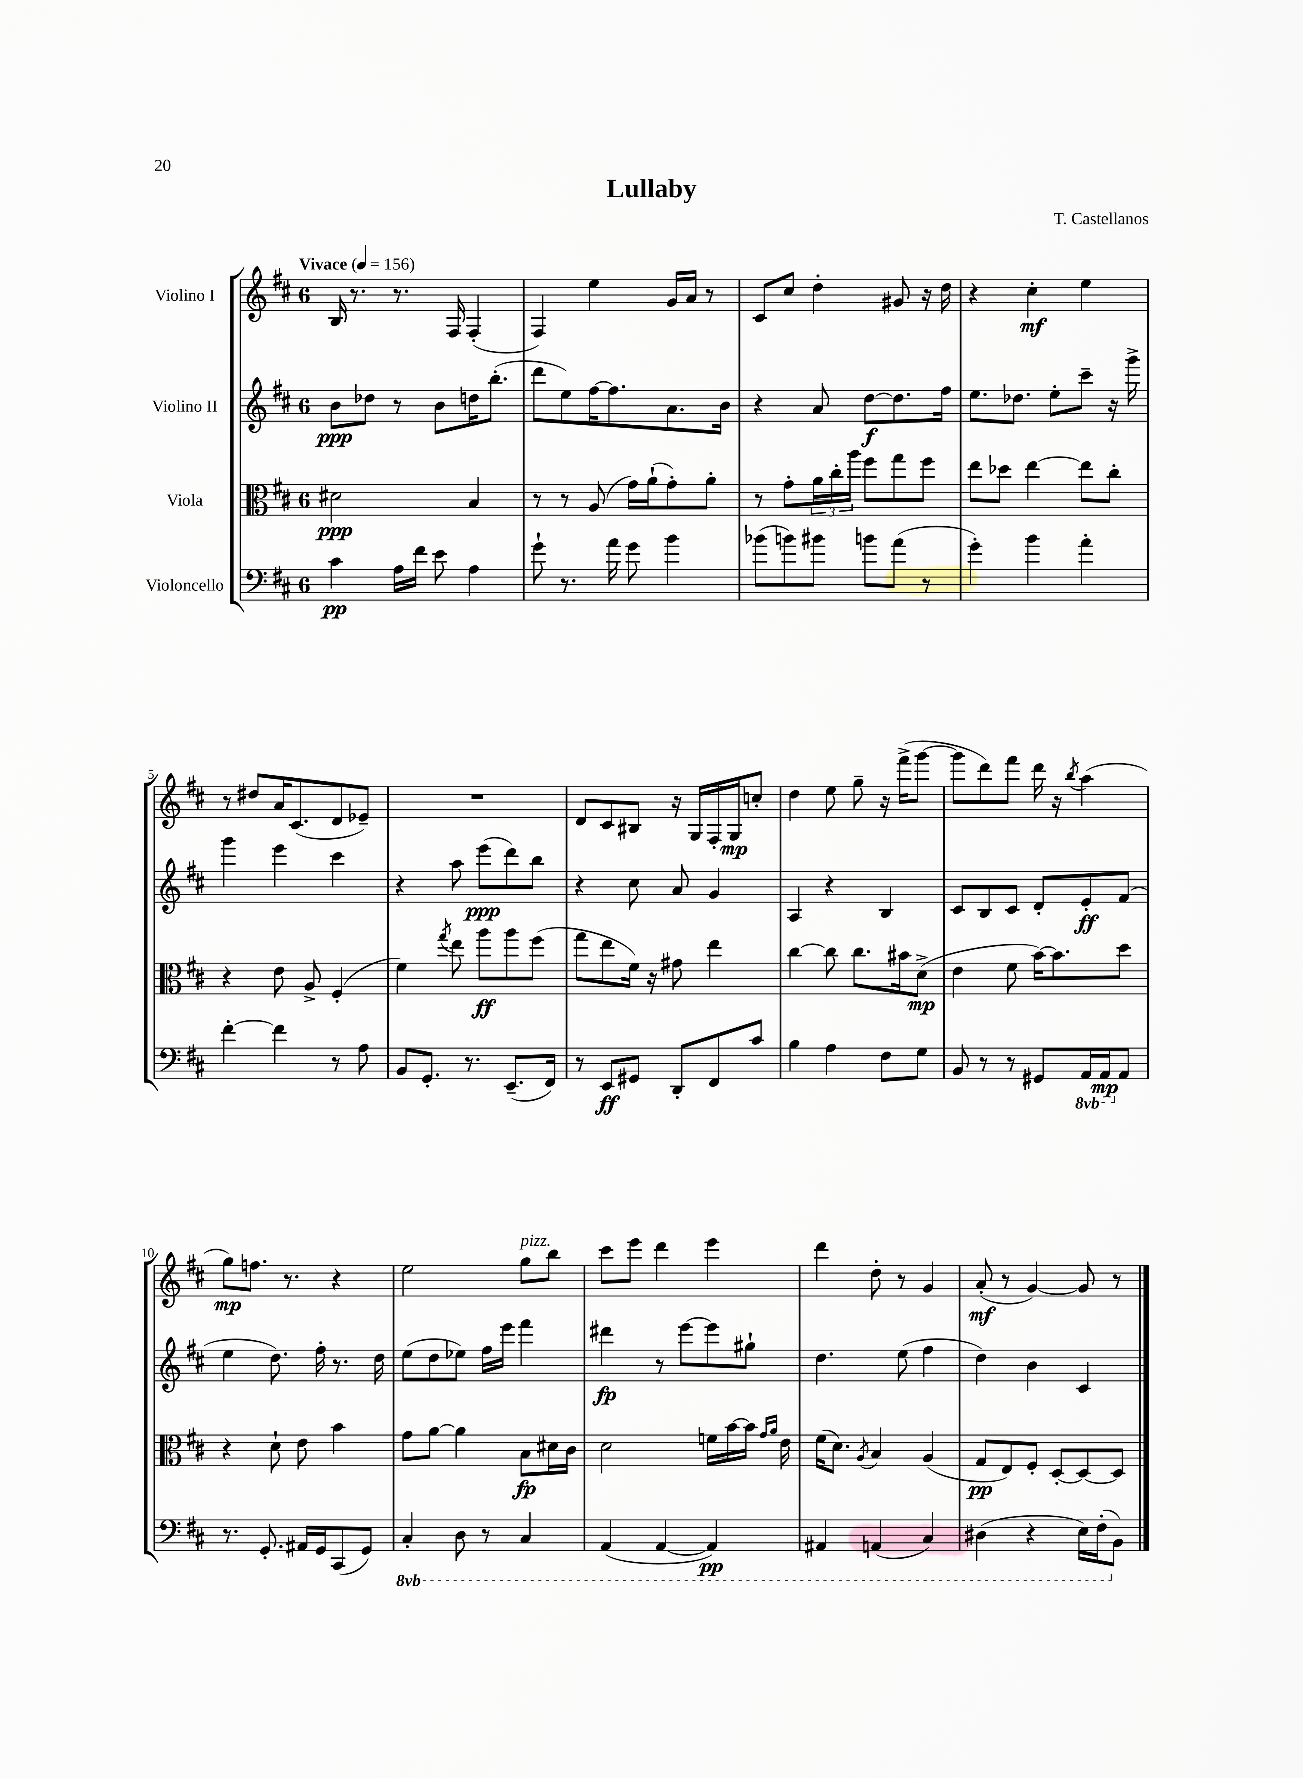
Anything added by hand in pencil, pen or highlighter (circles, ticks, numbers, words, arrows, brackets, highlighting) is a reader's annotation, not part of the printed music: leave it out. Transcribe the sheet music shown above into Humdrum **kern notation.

**kern	**dynam	**kern	**dynam	**kern	**dynam	**kern	**dynam
*part4	*part4	*part3	*part3	*part2	*part2	*part1	*part1
*staff4	*staff4	*staff3	*staff3	*staff2	*staff2	*staff1	*staff1
*I"Violoncello	*	*I"Viola	*	*I"Violino II	*	*I"Violino I	*
*clefF4	*	*clefC3	*	*clefG2	*	*clefG2	*
*k[f#c#]	*	*k[f#c#]	*	*k[f#c#]	*	*k[f#c#]	*
*M6/8	*	*M6/8	*	*M6/8	*	*M6/8	*
*MM156	*	*MM156	*	*MM156	*	*MM156	*
=1	=1	=1	=1	=1	=1	=1	=1
!	!	!	!	!	!	!LO:TX:a:B:t=Vivace	!
4c#\	pp	2d#X\	ppp	8b\L	ppp	16B/	.
.	.	.	.	.	.	8.r	.
.	.	.	.	8dd-X\J	.	.	.
16A\LL	.	.	.	8r	.	8.r	.
16f#\JJ	.	.	.	.	.	.	.
8e\	.	.	.	8b\L	.	.	.
.	.	.	.	.	.	16F#/	.
4A\	.	4B/	.	16ddn\K	.	(4F#'/	.
.	.	.	.	(8.bb'\J	.	.	.
=2	=2	=2	=2	=2	=2	=2	=2
8g`\	.	8r	.	8ddd\L	.	4F#/)	.
8.r	.	8r	.	8ee\)	.	.	.
.	.	(8A/	.	[16ff#\K	.	4ee\	.
16a\	.	.	.	8.ff#\]	.	.	.
8g\	.	16g\LL)	.	.	.	.	.
.	.	(16a`\J	.	.	.	.	.
4b\	.	8g'\)	.	8.a\	.	16g/LL	.
.	.	.	.	.	.	16a/JJ	.
.	.	8a'\J	.	.	.	8r	.
.	.	.	.	16b\Jk	.	.	.
=3	=3	=3	=3	=3	=3	=3	=3
(8b-X\L	.	8r	.	4r	.	8c#/L	.
8bn\)	.	8g'\L	.	.	.	8cc#/J	.
8b#X\J	.	24a\L	.	8a/	.	4dd'\	.
.	.	24cc#'\	.	.	.	.	.
.	.	24aa\JJ	.	.	.	.	.
8bn\L	.	8ff#\L	.	[8dd\L	f	.	.
(8a\J	.	8gg\	.	8.dd\]	.	8g#X/	.
8r	.	8ff#\J	.	.	.	16r	.
.	.	.	.	16ff#\Jk	.	16dd\	.
=4	=4	=4	=4	=4	=4	=4	=4
4g'\)	.	8ee\L	.	8.ee\L	.	4r	.
.	.	8dd-X\J	.	.	.	.	.
.	.	.	.	8.dd-X\J	.	.	.
4b\	.	[4ee\	.	.	.	4cc#'\	mf
.	.	.	.	8ee'\L	.	.	.
4a'\	.	8ee\L]	.	8ccc#~\J	.	4ee\	.
.	.	8cc#'\J	.	16r	.	.	.
.	.	.	.	16ggg^\	.	.	.
!!LO:LB:g=z
=5	=5	=5	=5	=5	=5	=5	=5
[4f#'\	.	4r	.	4ggg\	.	8r	.
.	.	.	.	.	.	8dd#X/L	.
4f#\]	.	8e\	.	4eee\	.	16a/K	.
.	.	.	.	.	.	(8.c#/	.
.	.	8A^/	.	.	.	.	.
8r	.	(4F#'/	.	4ccc#\	.	8d/	.
8A\	.	.	.	.	.	8e-X~/J)	.
=6	=6	=6	=6	=6	=6	=6	=6
8BB/L	.	4f#\)	.	4r	.	2.r	.
8.GG'/J	.	.	.	.	.	.	.
.	.	8qgg/	.	.	.	.	.
.	.	8ee\	.	8aa\	.	.	.
8.r	.	.	.	.	.	.	.
.	.	8aa\L	ff	(8eee\L	ppp	.	.
(8.EE~/L	.	8aa\	.	8ddd\)	.	.	.
.	.	(8ff#\J	.	8bb\J	.	.	.
16FF#/Jk)	.	.	.	.	.	.	.
=7	=7	=7	=7	=7	=7	=7	=7
8r	.	8gg\L	.	4r	.	8d/L	.
8EE/L	ff	8ee\	.	.	.	8c#/	.
8GG#X/J	.	16f#\Jk)	.	8cc#\	.	8B#X/J	.
.	.	16r	.	.	.	.	.
8DD'/L	.	8g#X\	.	8a/	.	16r	.
.	.	.	.	.	.	16G/LL	.
8FF#/	.	4ee\	.	4g/	.	16F#'/	.
.	.	.	.	.	.	16G/J	mp
8c#/J	.	.	.	.	.	8ccn'/J	.
=8	=8	=8	=8	=8	=8	=8	=8
4B\	.	[4cc#\	.	4A/	.	4dd\	.
4A\	.	8cc#\]	.	4r	.	8ee\	.
.	.	8.cc#\L	.	.	.	8gg~\	.
8F#\L	.	.	.	4B/	.	16r	.
.	.	16b#X\k	.	.	.	(16fff#^\KL	.
8G\J	.	(8d^\J	mp	.	.	[8ggg\J	.
=9	=9	=9	=9	=9	=9	=9	=9
8BB/	.	4e\	.	8c#/L	.	8ggg\L]	.
8r	.	.	.	8B/	.	8ddd\)	.
8r	.	8f#\	.	8c#/J	.	8fff#\J	.
8GG#X/L	.	[16b\KL)	.	8d'/L	.	16ddd\	.
.	.	8.b\]	.	.	.	16r	.
.	.	.	.	.	.	8qbb/	.
*8ba	*	*	*	*	*	*	*
16AAA/L	.	.	.	8e'/	ff	(4aa\	.
16AAA/J	mp	.	.	.	.	.	.
*X8ba	*	*	*	*	*	*	*
8AA/J	.	8dd\J	.	(8f#/J	.	.	.
!!LO:LB:g=z
=10	=10	=10	=10	=10	=10	=10	=10
8.r	.	4r	.	4ee\	.	8gg\L)	mp
.	.	.	.	.	.	8.ffn\J	.
8.GG'/	.	.	.	.	.	.	.
.	.	8d`\	.	8.dd\)	.	.	.
.	.	.	.	.	.	8.r	.
16AA#X/LL	.	8e\	.	.	.	.	.
16GG/J	.	.	.	16ff#'\	.	.	.
(8CC#/	.	4b\	.	8.r	.	4r	.
8GG/J)	.	.	.	.	.	.	.
.	.	.	.	16dd\	.	.	.
=11	=11	=11	=11	=11	=11	=11	=11
*8ba	*	*	*	*	*	*	*
4CC#'/	.	8g\L	.	(8ee\L	.	2ee\	.
.	.	[8a\J	.	8dd\	.	.	.
8DD\	.	4a\]	.	8ee-X\J)	.	.	.
8r	.	.	.	16ff#\LL	.	.	.
.	.	.	.	16eee\JJ	.	.	.
!	!	!	!	!	!	!LO:TX:a:i:t=pizz.	!
4CC#/	.	8B\L	fp	4fff#\	.	8gg\L	.
.	.	16d#X\L	.	.	.	8bb\J	.
.	.	16c#\JJ	.	.	.	.	.
=12	=12	=12	=12	=12	=12	=12	=12
(4AAA/	.	2d\	.	4ddd#X\	fp	8ccc#\L	.
.	.	.	.	.	.	8eee\J	.
[4AAA/	.	.	.	8r	.	4ddd\	.
.	.	.	.	[8eee\L	.	.	.
4AAA/])	pp	16fn\LL	.	8eee\]	.	4eee\	.
.	.	[16b\	.	.	.	.	.
.	.	16b\JJ]	.	8gg#X`\J	.	.	.
.	.	16qqg/LL	.	.	.	.	.
.	.	16qqa/JJ	.	.	.	.	.
.	.	16e\	.	.	.	.	.
=13	=13	=13	=13	=13	=13	=13	=13
4AAA#X/	.	(16f#\KL	.	4.dd\	.	4ddd\	.
.	.	8.d\J)	.	.	.	.	.
.	.	8qA/	.	.	.	.	.
(4AAAn/	.	4B/	.	.	.	8dd'\	.
.	.	.	.	(8ee\	.	8r	.
4CC#/)	.	(4A/	.	4ff#\	.	4g/	.
=14	=14	=14	=14	=14	=14	=14	=14
(4DD#X\	.	8G/L	pp	4dd\)	.	(8a'/	mf
.	.	8E/)	.	.	.	8r	.
4r	.	8F#'/J	.	4b\	.	[4g/)	.
.	.	[8D'/L	.	.	.	.	.
16EE\LL)	.	8D/_	.	4c#/	.	8g/]	.
(16FF#'\J	.	.	.	.	.	.	.
*X8ba	*	*	*	*	*	*	*
8BB\J)	.	8D/J]	.	.	.	8r	.
==	==	==	==	==	==	==	==
*-	*-	*-	*-	*-	*-	*-	*-
